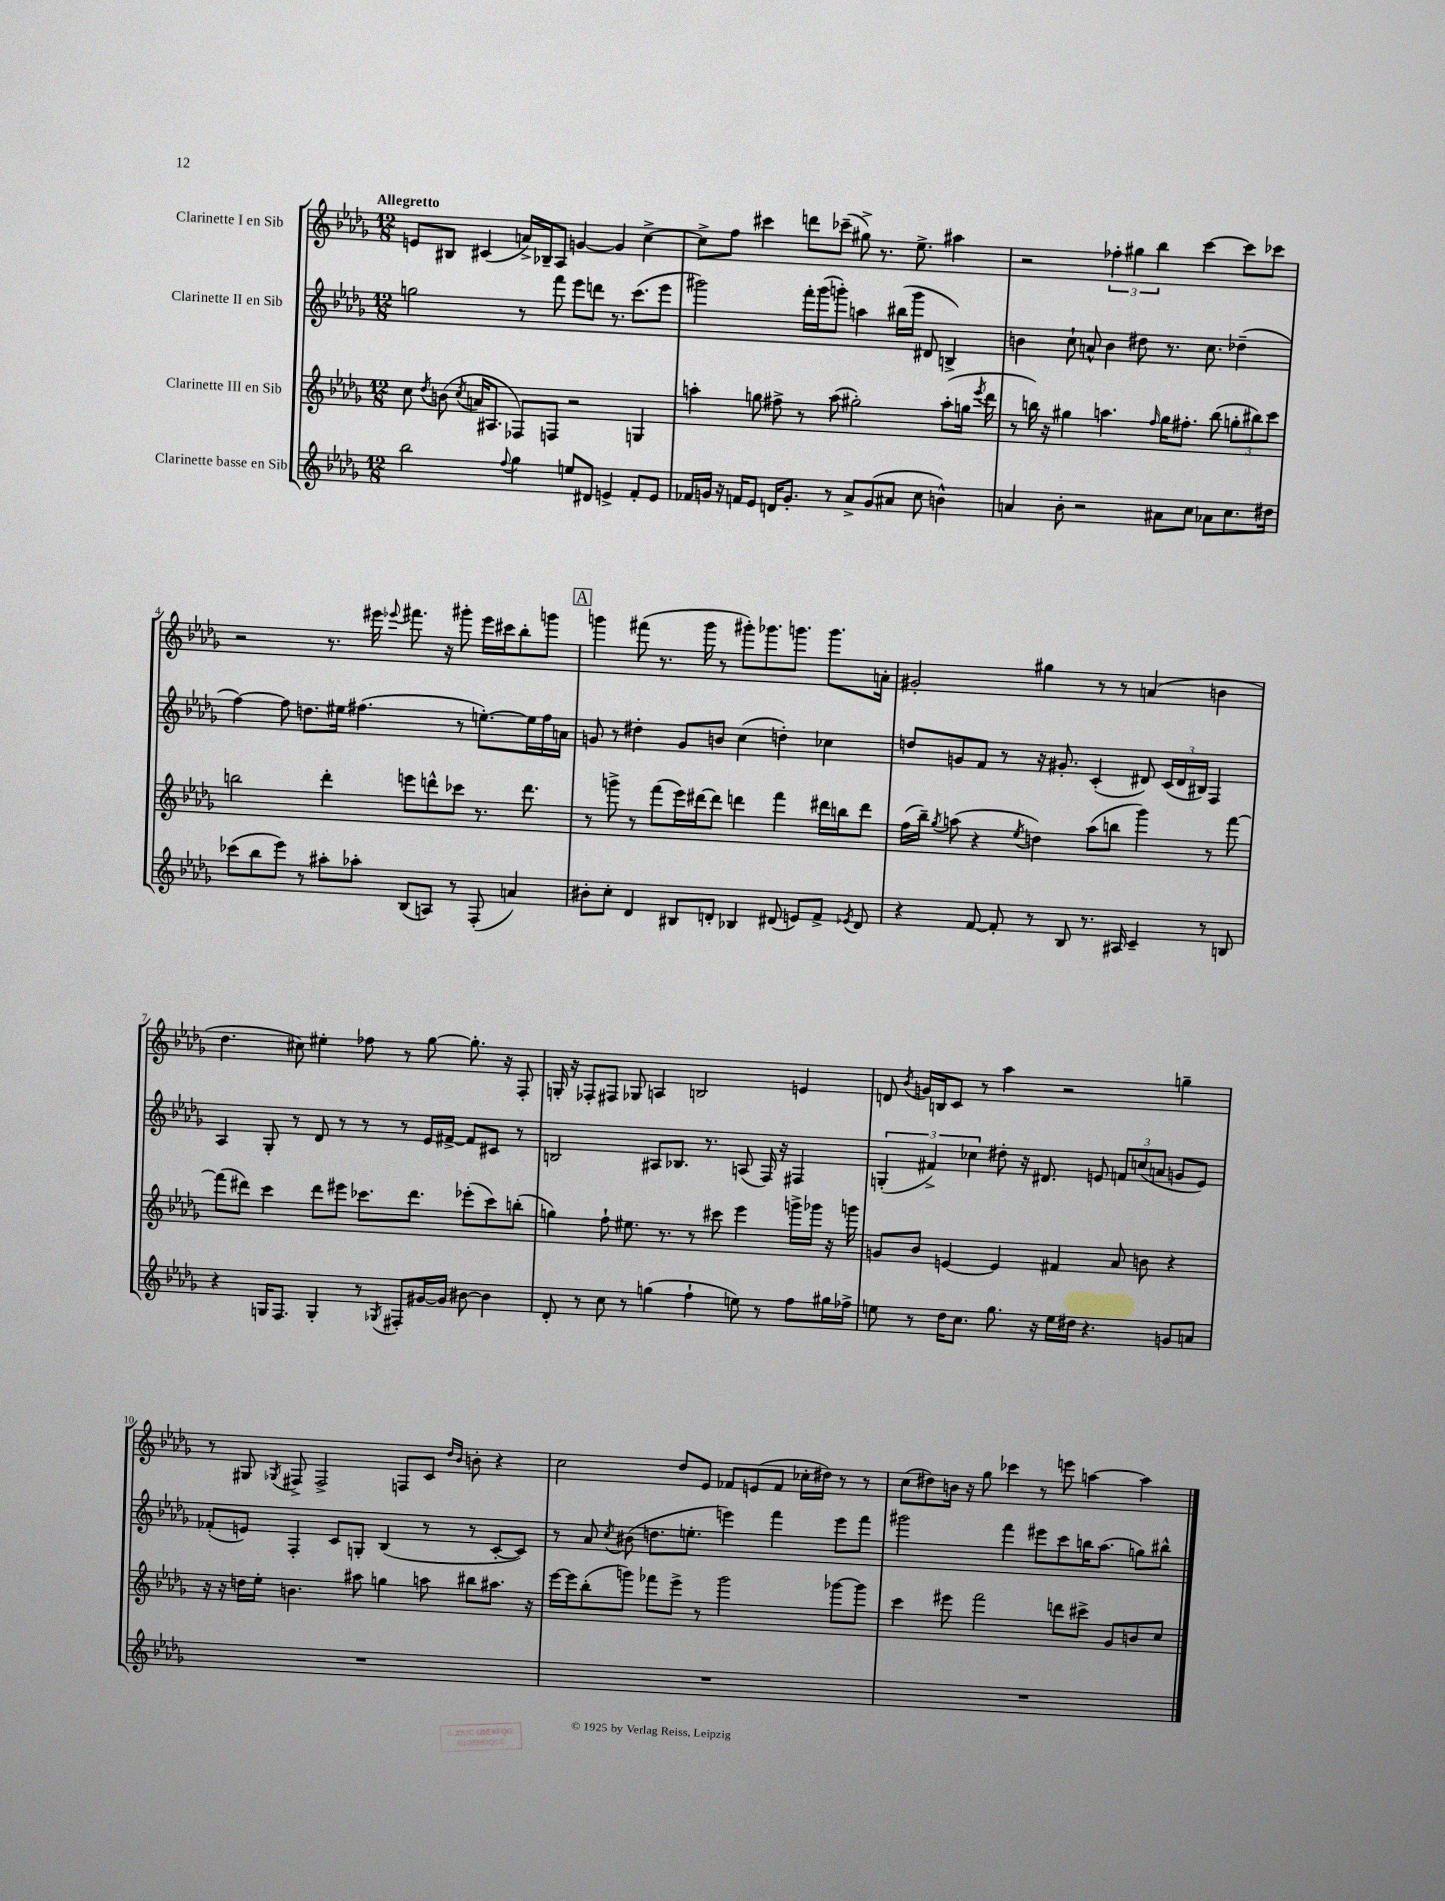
<<
\new StaffGroup <<
\new Staff = "s0" \with { instrumentName = "Clarinette I en Sib" } {
    \clef treble \key des \major \numericTimeSignature \time 12/8 \tempo "Allegretto"
    \autoBeamOff e'8[ bis8] cis'4( a'16[->) bes16-- aes8] g'4~ g'4 c''4~-> |
    c''8[-> f''8] cis'''4 d'''8[ ces'''8]--( gis''8->) r8. ees''8.-> ais''4 |
    r2 \tuplet 3/2 { fes''4-. gis''4 bes''4 } c'''4~ c'''8[ ces'''8] |
    r2 r8. eis'''16 \appoggiatura { ees'''8 } fis'''8. r16 gis'''8-. ees'''16[ cis'''16 bes''8-. g'''8] |
    \mark \markup { \box "A" } g'''4 fis'''8( r8. g'''16 r8 gis'''8[-.) ges'''8. g'''8.] g'''8.[ a'16]-. |
    gis'2-. gis''4 r8 r8 a'4( b'4 |
    des''4. cis''8) eis''4-. fes''8 r8 ges''8~ ges''8.-. r16 f8-. |
    g16-. r16 fes8[-. fis8] ges8 a4 b2 e'4 |
    d'8 \acciaccatura { bes'8 } g'16[ b16 c'8] r8 aes''4 r2 g''4-- |
    r8 gis8 \acciaccatura { ges8 } fis8-> fis2-> f8[ c'8] \grace { des''16[ bes'16] } b'8-. r4 |
    c''2 des''8[ ees'8] fes'8[ e'8( fes'8] ces''16[-. dis''16]) r8 r8 |
    c''8[( dis''8) b'16] r16 ges''8 ces'''4 r8 e'''8 a''4~ a''4 \bar "|." |
}
\new Staff = "s1" \with { instrumentName = "Clarinette II en Sib" } {
    \clef treble \key des \major \numericTimeSignature \time 12/8
    \autoBeamOff g''2 r8 f'''8 ees'''8[ d'''8] r8. c'''8.[( ees'''8] |
    gis'''2) f'''16[-. gis'''16( g'''8]-.) a''4 bis''16[( g'''16] dis'8 b4->) |
    b'4 c''8-! a'8-^ b'4 dis''8 r8. c''8. des''4--( |
    f''4~) f''8 d''8.[ eis''16] fis''4.( r8 e''8.[~-.) e''16 fis''16 a'16] |
    \mark \markup { \box "A" } g'8 r8 dis''4-. g'8[ b'8] c''4( d''4-.) ces''4 |
    d''8[ g'8 f'8] r8 r16 gis'8.-. c'4-.( dis'8) \tuplet 3/2 { c'16[( dis'16 bis16]) } f4 |
    aes4 ges8-. r8 des'8 r8 r8 r8 ees'16[ fis'16]~-> fis'8[ cis'8] r8 |
    b2 ais8[ bes8.] r8. a8( f16) r16 fis4 |
    \tuplet 3/2 { g4-.( fis'4->) ces''4 } dis''8-. r16 dis'8. e'8 \tuplet 3/2 { f'8[ c''8( a'8] } g'8[ e'8]) |
    fes'8[-.( e'8]) f4-. c'8[ g8]-. bes4( r8 r8 c'8[~-. c'8]) |
    r8 aes'8 \acciaccatura { c''8 } bis'8( d''8.[ e''8.]-. e'''4) f'''4 e'''8[ f'''8] |
    gis'''2 f'''4 eis'''8[ c'''8 b''16 aes''8.]( g''8[) bis''8]-^ \bar "|." |
}
\new Staff = "s2" \with { instrumentName = "Clarinette III en Sib" } {
    \clef treble \key des \major \numericTimeSignature \time 12/8
    \autoBeamOff c''8 \acciaccatura { des''8 } b'8( \acciaccatura { c''8 } a'16[ ais8.] fes8[) f8] r2 g4 |
    a''4-. g''8 fis''8-> r8 a''8( gis''2-.) a''8[-.( g''16] \acciaccatura { ees'''8 } des'''16 |
    r8 b''16) r16 gis''4 a''4. \grace { f''16 } gis''16[ fis''8.]-. b''8( \tuplet 3/2 { g''8[-. bis''8) c'''8] } |
    b''2 des'''4-. e'''8[ d'''8-^ ces'''8] r8. d'''8. |
    \mark \markup { \box "A" } r8 g'''8-> r8 f'''8[( ees'''16) dis'''16~ dis'''8] d'''4 f'''4 dis'''16[ b''16 dis'''8] |
    f''16[( bes''16]--) \acciaccatura { ges''8 } a''8( r4 \acciaccatura { ees''8 } d''4) a''8[( b''8] ges'''4) r8 f'''8~ |
    f'''8[( dis'''8]) c'''4 dis'''8[ eis'''8] ces'''8.[ dis'''8.] ees'''8[-.( ces'''8) b''8]-.( |
    g''4) f''8-! eis''8. r8. r8 cis'''8 ees'''4 g'''16[-> ges'''16] r16 g'''16 |
    g'8[ bes'8] e'4~ e'4 fis'4 aes'8 b'8 r4 |
    r16 r16 d''16[ ees''16]-. b'4. ais''8 g''4 a''8 bis''8[ ais''8.] r16 |
    ees'''16[~ ees'''16 bes''8-.( g'''8]) fes'''8[ ees'''8]-> r8 g'''2 ges'''8[~ ges'''8] |
    c'''4 eis'''8 f'''2 d'''8[ cis'''8]-> ges'8[ b'8 c''8] \bar "|." |
}
\new Staff = "s3" \with { instrumentName = "Clarinette basse en Sib" } {
    \clef treble \key des \major \numericTimeSignature \time 12/8
    \autoBeamOff bes''2 \appoggiatura { f''8 } ges''4 e''8[ dis'8] e'4-> f'8[-. e'8] |
    fes'16[ g'16] r16 f'16[ ees'8] d'16[ g'8.]-. r8 aes'8[-> g'8( ais'8] c''8 b'4-^) |
    a'4 bes'8-. r2 ais'8[ c''8] aes'8[ c''8. dis''16] |
    ces'''8[( bes''8 ees'''8]) r8 ais''8[-. aes''8]-. bes8[( a8]) r8 f8-.( a'4) |
    \mark \markup { \box "A" } bis'8[-. c''8]-. des'4 bis8[ d'8]-. bes4 dis'8( e'8[) f'8]-> \acciaccatura { ees'8 } dis'8 |
    r4 f'8~ f'8-. r8 bes8 r8. ais16 c'4-- r8 b8 |
    r4 g16[ f8.] g4-. r8 \acciaccatura { ges8 } fis8[-. gis'16~ gis'16] bis'8~ bis'4 |
    des'8-. r8 c''8 r8 g''4( f''4-! e''8) r8 f''8[ gis''16 fes''16]-> |
    e''8 r8 des''16[ c''8.] ges''8. r16 e''16[ dis''16] r4. g'8[ a'8] |
    R1. |
    R1. |
    R1. \bar "|." |
}
>>
>>
